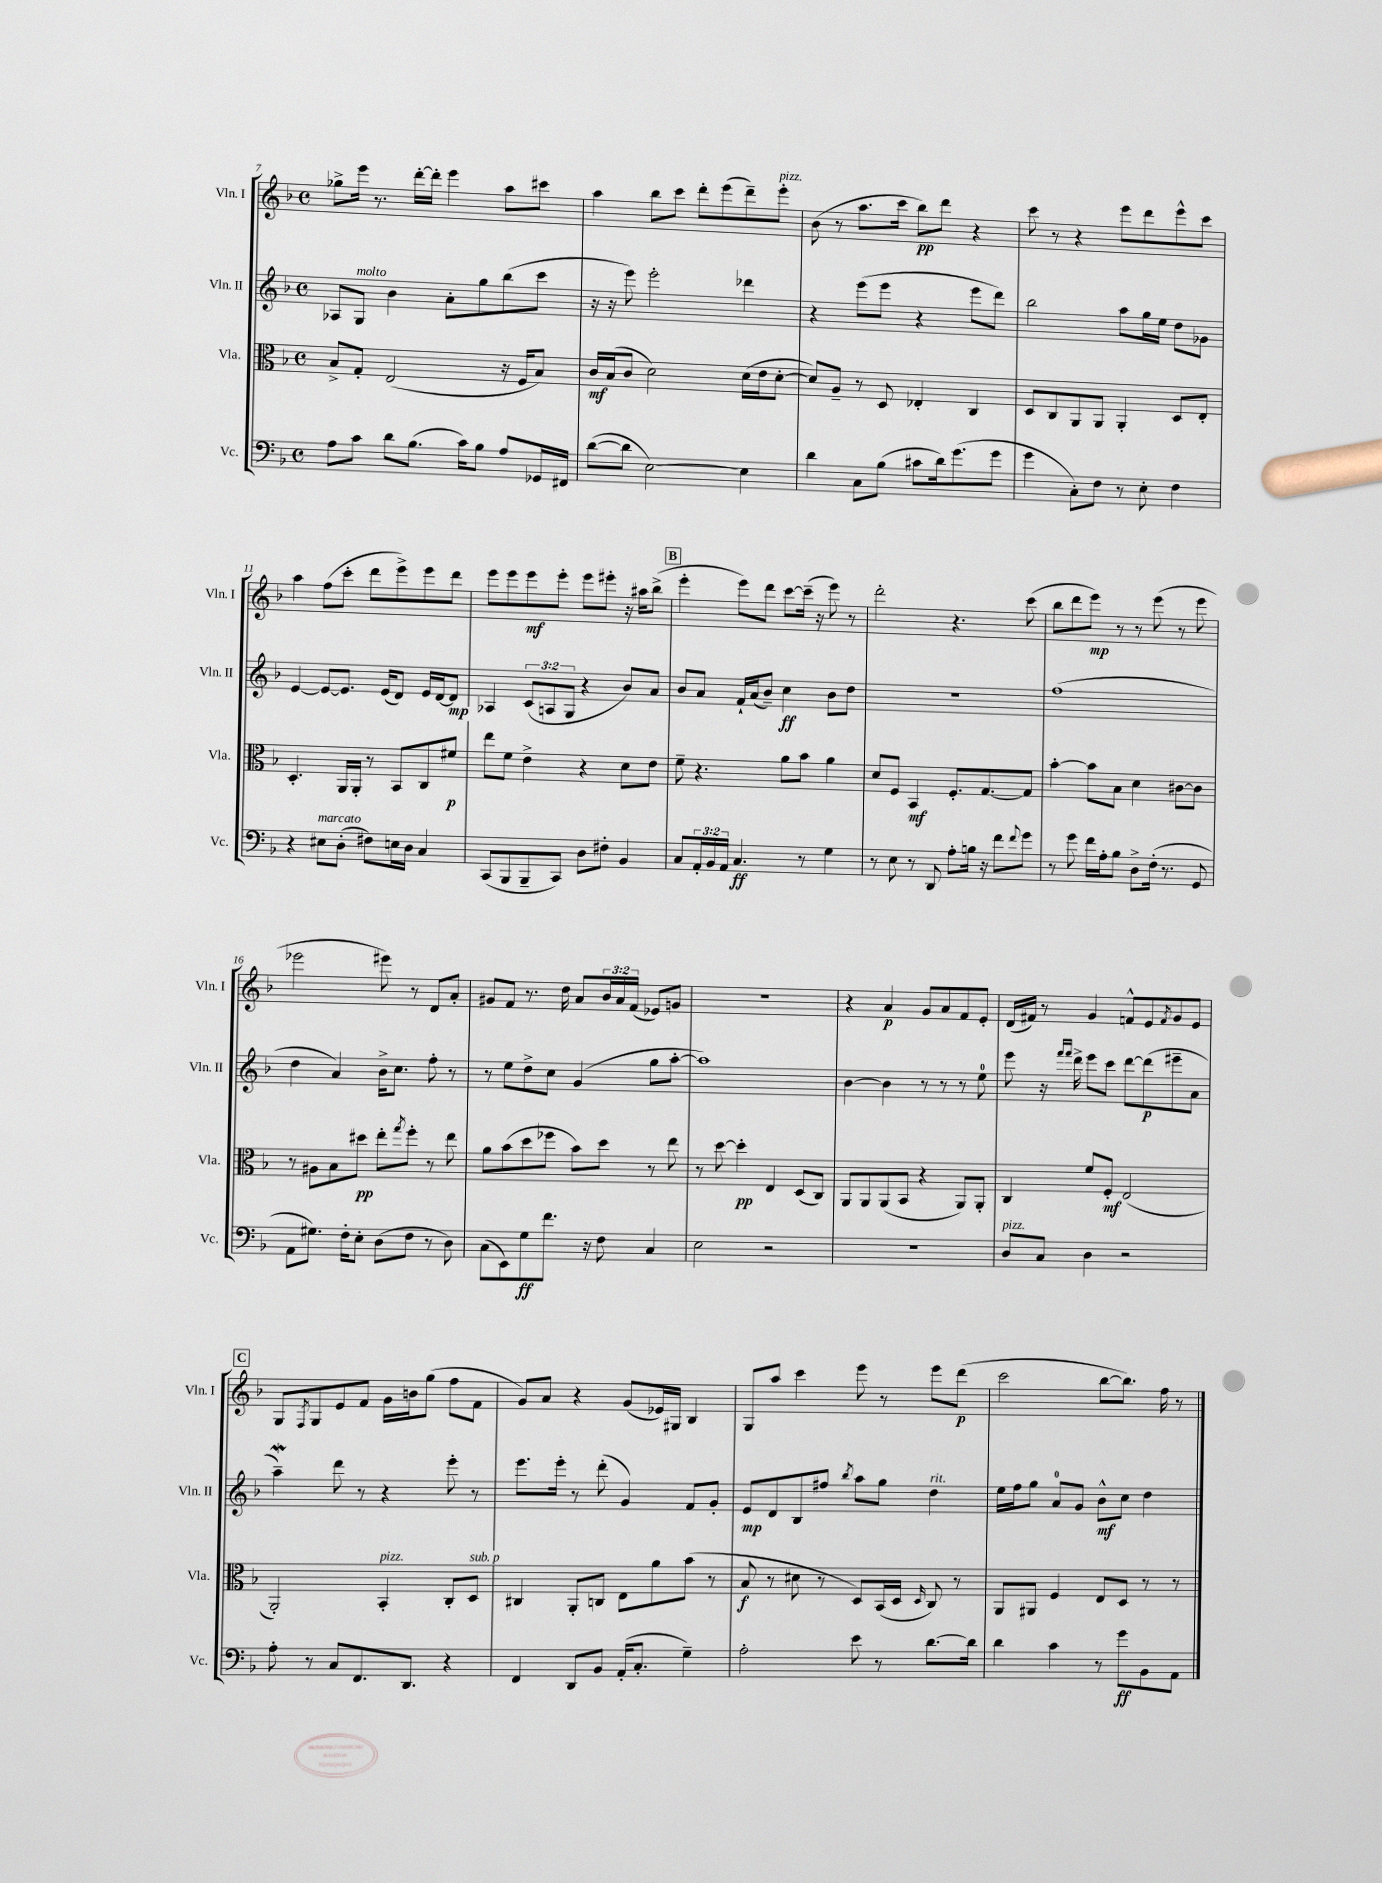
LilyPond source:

<<
\new StaffGroup <<
\new Staff = "s0" \with { instrumentName = "Vln. I" shortInstrumentName = "Vln. I" } {
    \clef treble \key f \major \defaultTimeSignature \time 4/4 \override Staff.TupletNumber.text = #tuplet-number::calc-fraction-text
    ges''8-> e'''16 r8. d'''16~-. d'''16-. e'''4 a''8 cis'''8 |
    a''4 bes''8 c'''8 d'''8-. e'''8( d'''8--) e'''8-.^\markup { \italic "pizz." } |
    bes'8( r8 a''8. c'''16 bes''8\pp) d'''8 r4 |
    c'''8 r8 r4 e'''8 d'''8 e'''8-^ c'''8 |
    a''4 f''8( c'''8-. d'''8 e'''8->) e'''8 d'''8 |
    e'''8 e'''8 e'''8\mf e'''8-. e'''8 eis'''8-. r16 ais''16 bes''8->( |
    \mark \markup { \box "B" } e'''4-. e'''8) d'''8 c'''8~ c'''16--( r16 e'''8) r8 |
    d'''2-. r4. c'''8( |
    bes''8 d'''8 e'''8\mp) r8 r8 e'''8( r8 e'''8 |
    ees'''2 eis'''8) r8 d'8 a'8-. |
    gis'8 f'8 r8. d''16 a'8 \tuplet 3/2 { bes'16 a'16 f'16( } ees'8) g'8 |
    R1 |
    r4 a'4\p g'8 a'8 f'8 e'8-. |
    d'16( fis'16) r8 g'4 f'8-^ e'8 \acciaccatura { f'8 } g'8 e'8 |
    \mark \markup { \box "C" } g8 \acciaccatura { f8 } g8 e'8 f'8 g'16 b'16 g''8( f''8 f'8 |
    g'8) a'8 r4 g'8( ees'16) gis16 bes4 |
    g8 a''8 c'''4 e'''8 r8 e'''8 d'''8\p( |
    c'''2 bes''8~ bes''8.) f''16 r8 \bar "|." |
}
\new Staff = "s1" \with { instrumentName = "Vln. II" shortInstrumentName = "Vln. II" } {
    \clef treble \key f \major \defaultTimeSignature \time 4/4 \override Staff.TupletNumber.text = #tuplet-number::calc-fraction-text
    aes8 g8^\markup { \italic "molto" } bes'4 a'8-. g''8 bes''8( c'''8 |
    r16 r16 e'''8) e'''2-. des'''4 |
    r4 e'''8( e'''8 r4 e'''8 d'''8) |
    bes''2 a''8 g''16 e''16 d''8 ges'8 |
    e'4~ e'8~ e'8. e'16( d'8) e'16 d'16~ d'8\mp |
    aes4 \tuplet 3/2 { c'8( a8 g8 } r4 bes'8) a'8 |
    \mark \markup { \box "B" } bes'8 a'8 f'16-! a'16( bes'8--) c''4\ff bes'8 d''8 |
    R1 |
    f''1( |
    d''4 a'4) bes'16-> c''8. f''8-. r8 |
    r8 e''8 d''8-> c''8 g'4( g''8 a''8~-. |
    a''1) |
    bes'4~ bes'4 r8 r8 r8 e''8-0 |
    e'''8 r16 \grace { f'''16 f'''16 } d'''16-> e'''8 c'''8 d'''8~ d'''8\p( eis'''8-- a'8 |
    \mark \markup { \box "C" } a''4--\mordent) d'''8 r8 r4 e'''8-. r8 |
    e'''8. e'''16-. r8 d'''8-.( g'4) f'8 g'8-. |
    e'8\mp d'8 bes8 fis''8 \acciaccatura { bes''8 } a''8 g''8 d''4^\markup { \italic "rit." } |
    e''16 f''16 g''8 a'8-0 g'8 bes'8-^\mf c''8 d''4 \bar "|." |
}
\new Staff = "s2" \with { instrumentName = "Vla." shortInstrumentName = "Vla." } {
    \clef alto \key f \major \defaultTimeSignature \time 4/4
    bes8-> g8-. e2( r16 f16 bes8) |
    c'16\mf bes16( c'8 d'2) d'16( e'16 d'8~-. |
    d'8) a8-- r8 d8 ees4-. c4 |
    d8 c8 a,8 a,8 a,4-. d8 e8-. |
    d4.-. a,16 a,16-. r8 bes,8 c8 fis'8\p |
    e''8 f'8 e'4-> r4 d'8 e'8 |
    \mark \markup { \box "B" } f'8-- r4. a'8 bes'8 a'4 |
    d'8 f8 bes,4\mf f8.-. g8.~ g8 |
    bes'4~-. bes'8 bes8 d'4 cis'8~ cis'8 |
    r8 ais8 bes8 dis''8\pp e''8-. \acciaccatura { g''8 } f''8-. r8 e''8 |
    a'8 bes'8( d''8 fes''8 bes'8) d''8 r8 e''8 |
    r8 d''8~ d''4-.\pp e4 d8( c8) |
    a,8 a,8 a,8( bes,8 r4 a,8) a,8-. |
    c4 f'8 f8-.\mf e2( |
    \mark \markup { \box "C" } a,2-.) bes,4-.^\markup { \italic "pizz." } c8-. d8^\markup { \italic "sub. p" } |
    cis4 a,8-. c8 e8 a'8 bes'8( r8 |
    bes8\f r8 dis'8 r8 d8) bes,16( d16 \grace { d16 } c8) r8 |
    a,8 ais,8 f4 e8 d8 r8 r8 \bar "|." |
}
\new Staff = "s3" \with { instrumentName = "Vc." shortInstrumentName = "Vc." } {
    \clef bass \key f \major \defaultTimeSignature \time 4/4 \override Staff.TupletNumber.text = #tuplet-number::calc-fraction-text
    a8 c'8 d'8 bes8.( c'16) bes8 a8 ges,16 fis,16 |
    d'8~( d'8 e2~) e4 |
    d'4 c8 bes8( cis'8 d'16) g'8.( g'8 |
    g'4 c8-.) f8 r8 e8-. f4 |
    r4 eis8^\markup { \italic "marcato" } d8-.( fis8) e16 d16 c4 |
    c,8( bes,,8 bes,,8-- c,8) d8 fis8-. bes,4 |
    \mark \markup { \box "B" } c8 \tuplet 3/2 { a,16-. bes,16 a,16 } c4.\ff r8 g4 |
    r8 e8 r8 d,8 a8-. b16 r16 f'8 \appoggiatura { f'8 } g'8 |
    r8 g'8 f'16 a16-. bes8 d8-> f16-.( r8. g,8 |
    a,8 gis8.) f16-. e8-. d8( f8 r8 d8) |
    c8( e,8) g8\ff f'8. r16 f8 c4 |
    e2 r2 |
    R1 |
    d8^\markup { \italic "pizz." } c8 d4 r2 |
    \mark \markup { \box "C" } a8-. r8 c8 f,8. d,8. r4 |
    f,4 d,8 bes,8 a,16-.( c8.-. g4--) |
    a2-. e'8 r8 d'8.~ d'16 |
    d'4 c'4 r8 g'8\ff bes,8 a,8 \bar "|." |
}
>>
>>
\layout { \context { \Score currentBarNumber = #7 } }
